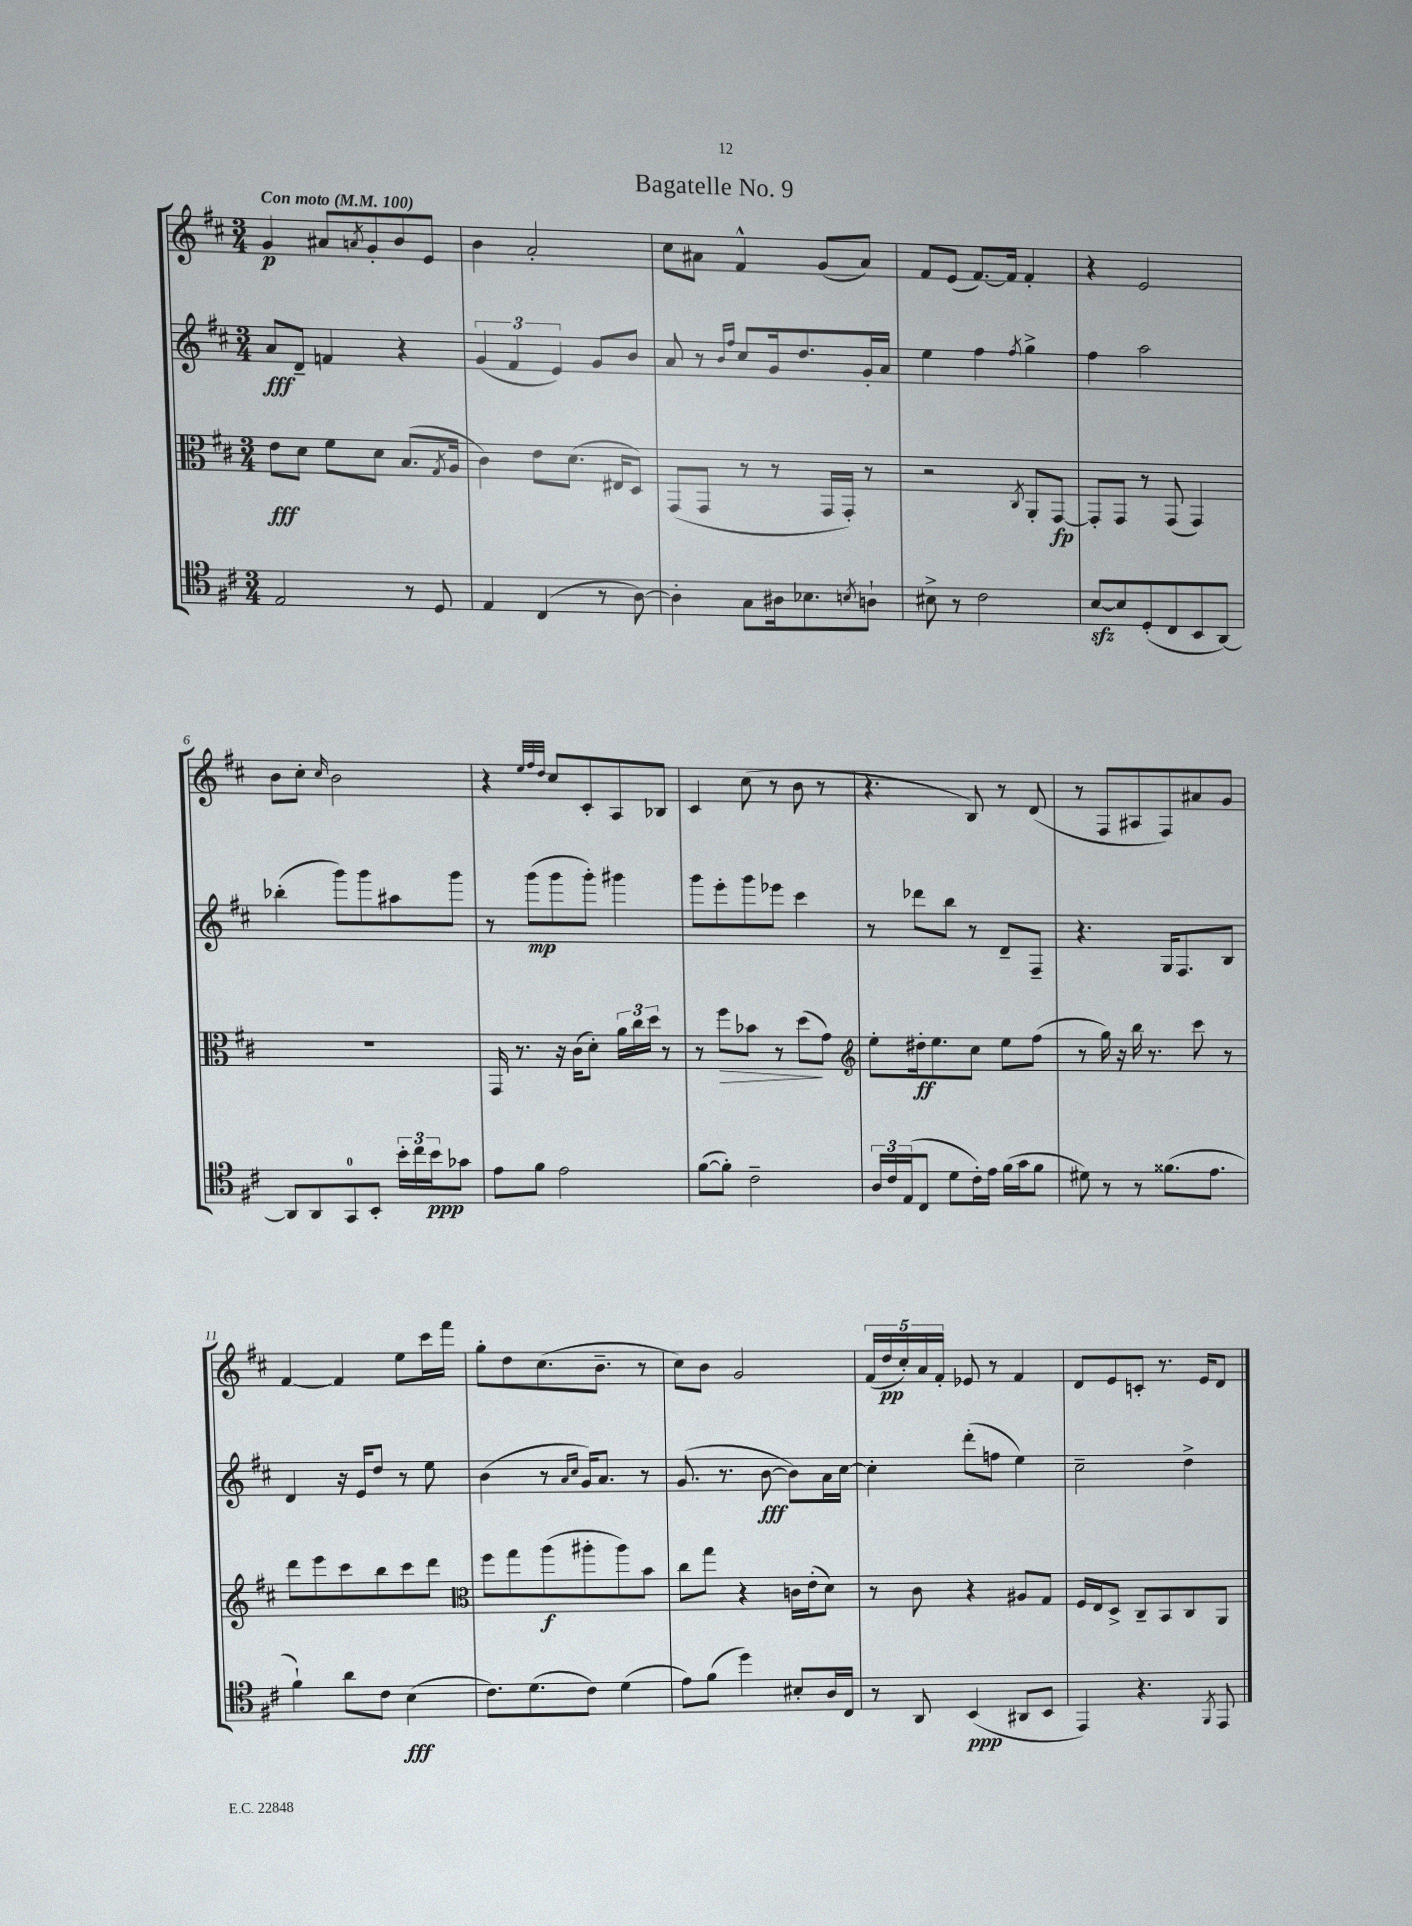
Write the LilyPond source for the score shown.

\header { title = "Bagatelle No. 9" }
<<
\new StaffGroup <<
\new Staff = "s0" {
    \clef treble \key d \major \numericTimeSignature \time 3/4 \tempo "Con moto" 4 = 100
    g'4\p ais'8 \acciaccatura { a'8 } g'8-. b'8 e'8 |
    b'4 a'2-. |
    cis''8 ais'8 fis'4-^ g'8( ais'8) |
    fis'8 e'8( fis'8.~) fis'16 fis'4-. |
    r4 e'2 |
    b'8 cis''8-. \grace { cis''16 } b'2 |
    r4 \grace { e''32 fis''32 d''32 } cis''8 cis'8-. a8 bes8 |
    cis'4 cis''8( r8 b'8 r8 |
    r4. b8) r8 d'8( |
    r8 fis8 ais8 fis8) ais'8 g'8 |
    fis'4~ fis'4 e''8 cis'''16 fis'''16 |
    g''8-. d''8 cis''8.( b'8.-- r8 |
    cis''8) b'8 g'2 |
    \tuplet 5/4 { fis'16( d''16\pp cis''16-.) a'16 fis'16-. } ees'8 r8 fis'4 |
    d'8 e'8 c'8-. r8. e'16 d'8 \bar "|." |
}
\new Staff = "s1" {
    \clef treble \key d \major \numericTimeSignature \time 3/4
    a'8\fff d'8-- f'4 r4 |
    \tuplet 3/2 { g'4( fis'4 e'4) } g'8 b'8 |
    a'8 r8 \grace { b'16 fis''16 } cis''8 g'16 d''8. g'16-. a'16 |
    e''4 fis''4 \acciaccatura { fis''8 } g''4-> |
    fis''4 a''2 |
    bes''4-.( g'''8) g'''8 ais''8 g'''8 |
    r8 g'''8\mp( g'''8 g'''8-.) gis'''4 |
    g'''8 e'''8-. g'''8 ees'''8 cis'''4 |
    r8 des'''8 b''8 r8 d'8-- fis8-- |
    r4. g16 fis8. b8 |
    d'4 r16 e'16 d''8 r8 e''8 |
    b'4( r8 \grace { a'16 cis''16 } g'16) a'8. r8 |
    g'8.( r8. b'8~\fff b'8) a'16 cis''16~ |
    cis''4-. d'''8-.( f''8 e''4) |
    cis''2-- d''4-> \bar "|." |
}
\new Staff = "s2" {
    \clef alto \key d \major \numericTimeSignature \time 3/4
    e'8\fff d'8 fis'8 d'8 b8.( \acciaccatura { g8 } a16 |
    cis'4) e'8 d'8.( eis16 d8) |
    g,8( g,8 r8 r8 g,16 g,16-.) r8 |
    r2 \acciaccatura { cis8 } a,8-. g,8~\fp |
    g,8-. g,8 r8 g,8( g,4) |
    R2. |
    g,16 r8. r16 cis'16( d'8-.) \tuplet 3/2 { a'16 cis''16 d''16 } r8 |
    r8 fis''8\> bes'8 r8 d''8\!( g'8) |
    \clef treble e''8-. dis''16-.\ff e''8. cis''8 e''8 fis''8( |
    r8 g''16) r16 b''16 r8. cis'''8 r8 |
    d'''8 e'''8 cis'''8 b''8 cis'''8 d'''8 |
    \clef alto fis''8 g''8 a''8\f( ais''8-. ais''8) b'8 |
    cis''8 g''8 r4 c'16 e'16-.( d'8) |
    r8 cis'8 r4 ais8 g8 |
    fis16 e16 d8-> cis8-- b,8 cis8 a,8 \bar "|." |
}
\new Staff = "s3" {
    \clef tenor \key d \major \numericTimeSignature \time 3/4
    e2 r8 d8 |
    e4 cis4( r8 a8~) |
    a4-. g8 ais16 bes8. \acciaccatura { b8 } a8-! |
    bis8-> r8 cis'2 |
    b8~\sfz b8 d8-.( cis8 b,8 a,8~) |
    a,8 a,8 g,8-0 b,8-. \tuplet 3/2 { b'16-. cis''16 b'16\ppp } ges'8 |
    e'8 fis'8 e'2 |
    fis'8~( fis'8-.) cis'2-- |
    \tuplet 3/2 { a16 cis'16 e16( } cis8 d'8 cis'16-.) e'16 fis'16( g'16 fis'8 |
    dis'8) r8 r8 fisis'8.( e'8. |
    fis'4-!) a'8 cis'8 b4\fff( |
    cis'8.) d'8.( cis'8) d'4( |
    e'8) fis'8( d''4) bis8-. a16 cis16 |
    r8 a,8 b,4\ppp( ais,8 b,8 |
    e,4) r4. \acciaccatura { fis,8 } e,8 \bar "|." |
}
>>
>>
